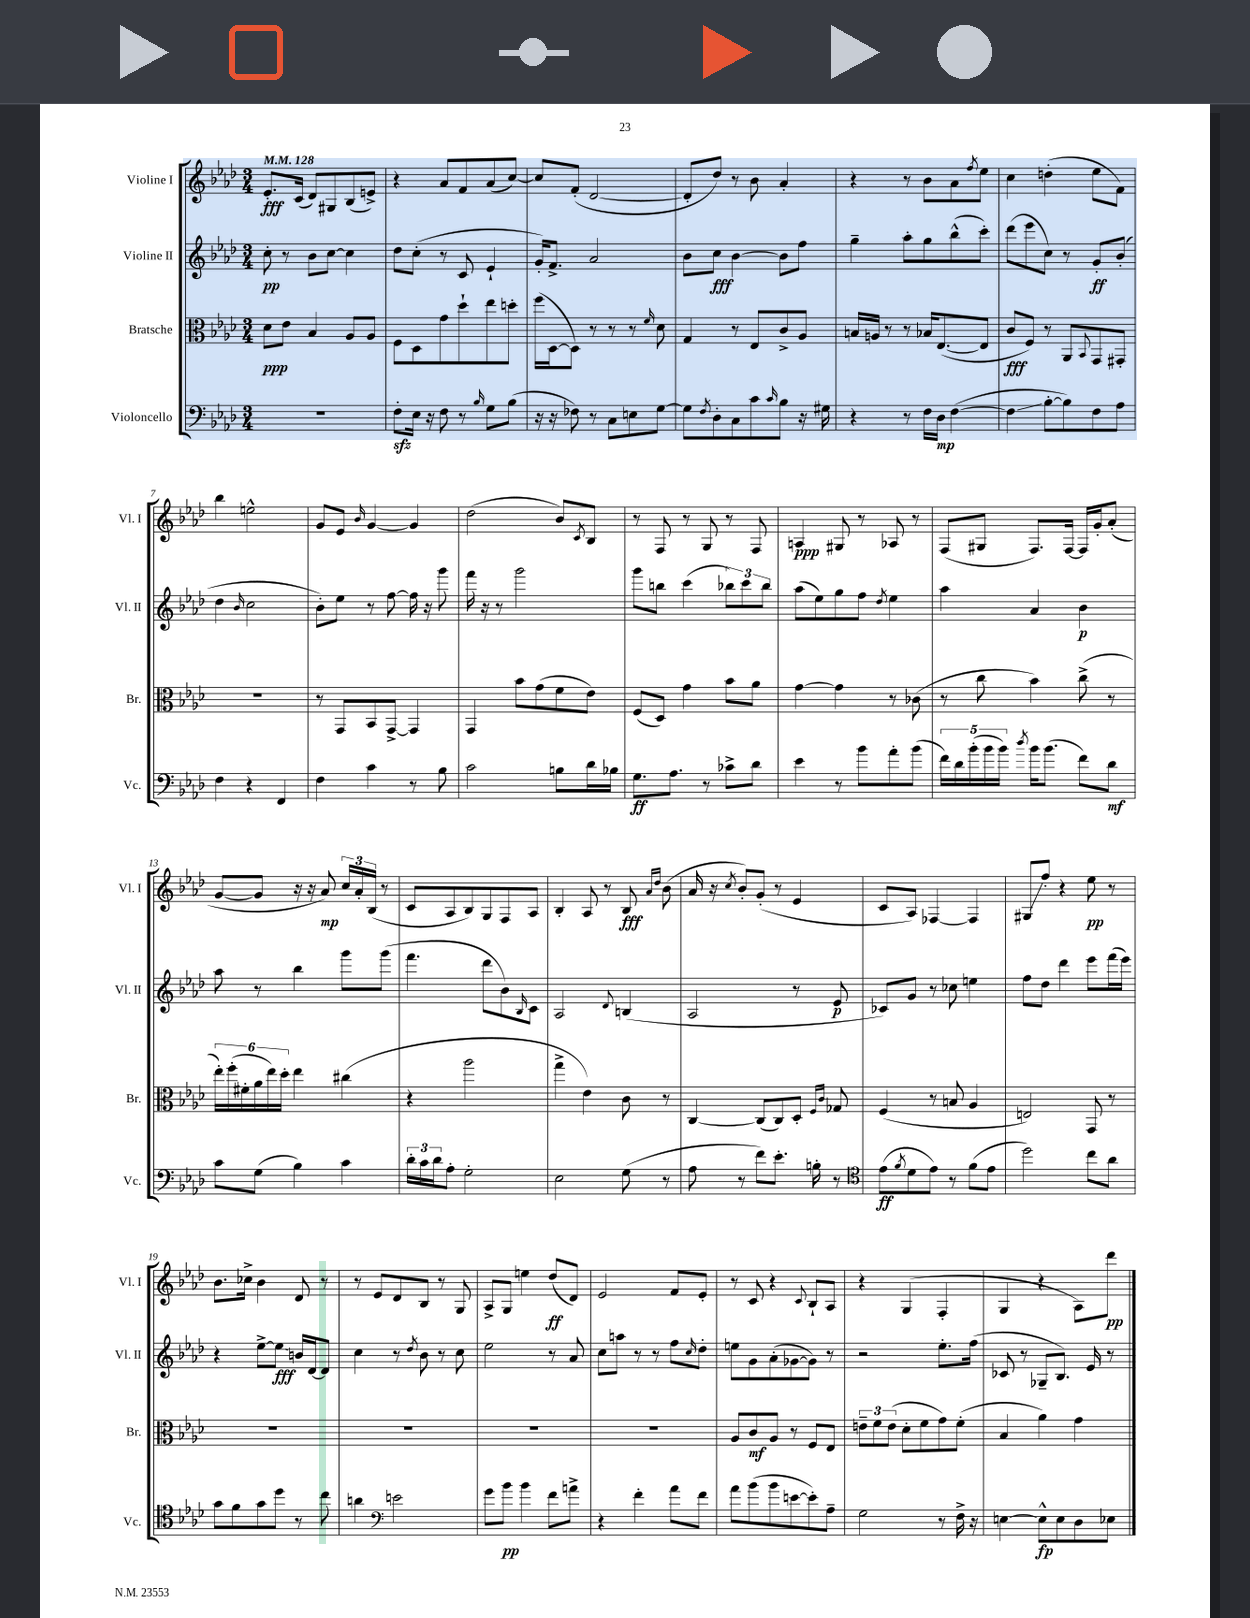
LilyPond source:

<<
\new StaffGroup <<
\new Staff = "s0" \with { instrumentName = "Violine I" shortInstrumentName = "Vl. I" } {
    \clef treble \key aes \major \numericTimeSignature \time 3/4 \tempo 4 = 128
    ees'8.-.\fff c'16( des'8) gis8 bes8( e'8->) |
    r4 aes'8 f'8 aes'8( c''8~) |
    c''8 f'8-.( des'2~ |
    des'8-. des''8) r8 bes'8 aes'4-. |
    r4 r8 bes'8 aes'8 \acciaccatura { f''8 } ees''8 |
    c''4 d''4-.( ees''8 f'8) |
    bes''4 e''2-^ |
    g'8 ees'8 \grace { bes'16 } g'4~ g'4 |
    des''2( bes'8) \acciaccatura { c'8 } bes8 |
    r8 f8 r8 g8 r8 f8 |
    a4\ppp gis8 r8 aes8 r8 |
    f8( gis8 f8.) f16~ f16 g'16-. aes'8-.( |
    g'8~ g'8 r16 r16 aes'8\mp) \tuplet 3/2 { c''16 aes'16-. bes16( } r8 |
    c'8 aes8 bes8) g8 f8 aes8 |
    bes4-. aes8 r8 bes8\fff \grace { aes'16 des''16 } bes'8( |
    aes'16 r16 \acciaccatura { c''8 } bes'8-.) g'8-.( r8 ees'4 |
    c'8 aes8) fes4~ fes4 |
    gis8\glissando f''8-. r4 ees''8\pp r8 |
    bes'8. ces''16-> bes'4 des'8 r8 |
    r8 ees'8 des'8 bes8 r8 g8 |
    aes8-> g8 e''4 des''8\ff( des'8) |
    ees'2 f'8 ees'8-. |
    r8 c'8 r4 \appoggiatura { c'8 } bes8-! aes8 |
    r4 g4( f4-. |
    g4 r4 aes8) des'''8\pp \bar "|." |
}
\new Staff = "s1" \with { instrumentName = "Violine II" shortInstrumentName = "Vl. II" } {
    \clef treble \key aes \major \numericTimeSignature \time 3/4
    c''8-.\pp r8 bes'8 c''8~ c''4 |
    des''8 c''8-.( r8 c'8 ees'4-! |
    g'16-.) f'8.-> aes'2 |
    bes'8 c''8\fff bes'4~ bes'8 f''8 |
    g''4-- aes''8-. g''8 bes''8-^( c'''8-.) |
    des'''8( ees'''8 c''8) r8 g'8-.\ff bes'8-.( |
    des''4 \grace { bes'16 } c''2 |
    bes'8-.) ees''8 r8 f''8~ f''16 r16 g'''8 |
    f'''16 r16 r8 g'''2 |
    g'''8 b''8 c'''4( \tuplet 3/2 { bes''8) c'''8 bes''8 } |
    aes''8( ees''8) g''8 f''8 \acciaccatura { des''8 } ees''4 |
    aes''4 aes'4 bes'4\p |
    aes''8 r8 bes''4 g'''8 g'''8( |
    f'''4. des'''8 bes'8) \grace { bes16 } c'8 |
    aes2 \appoggiatura { des'8 } b4( |
    aes2 r8 ees'8\p |
    ces'8) g'8 r8 ces''8 e''4 |
    f''8 des''8 des'''4 ees'''8 f'''16( ees'''16) |
    r4 ees''8~-> ees''8\glissando\fff b'16 des'16~ des'8 |
    c''4 r8 \acciaccatura { des''8 } bes'8 r8 c''8 |
    ees''2 r8 aes'8 |
    c''8 a''8 r8 r8 f''8 \grace { c''16 } des''8-. |
    e''8 g'8 aes'8-.( ges'8~ ges'8) r8 |
    r2 ees''8.-. f''16( |
    ces'8 r8 ges8-- bes8.) ees'16 r8 \bar "|." |
}
\new Staff = "s2" \with { instrumentName = "Bratsche" shortInstrumentName = "Br." } {
    \clef alto \key aes \major \numericTimeSignature \time 3/4
    des'8\ppp ees'8 bes4 aes8 aes8 |
    f8 des8 g'8 des''8-! ees''8 d''8-. |
    f''16( des16~ des8) r8 r8 r8 \grace { f'16 } des'8 |
    g4 r8 ees8 c'8-> aes8 |
    b16 a16 r8 r8 bes16 ees8.~( ees8 |
    c'8\fff f8) r8 aes,8 \appoggiatura { bes,8 } g,8 gis,8-. |
    R2. |
    r8 g,8 bes,8 g,8~-> g,4 |
    g,4 bes'8 g'8( f'8 ees'8) |
    f8( des8) g'4 bes'8 aes'8 |
    g'4~ g'4 r8 ces'8( |
    r8 c''8 bes'4) c''8->( r8 |
    \tuplet 6/4 { ees''16-.) f''16-.( fis'16-. aes'16 ees''16) des''16-. } ees''4 cis''4( |
    r4 aes''2 |
    g''4-> ees'4) c'8 r8 |
    c4~ c8( c8) des8-. \grace { f16 c'16 } ges8 |
    f4( r8 b8 aes4 |
    e2) g,8 r8 |
    R2. |
    R2. |
    R2. |
    R2. |
    aes8 c'8\mf aes8 r8 f8 ees8 |
    \tuplet 3/2 { e'8-- f'8 e'8( } des'8-. f'8 g'8) f'8-.( |
    bes4 aes'4) g'4 \bar "|." |
}
\new Staff = "s3" \with { instrumentName = "Violoncello" shortInstrumentName = "Vc." } {
    \clef bass \key aes \major \numericTimeSignature \time 3/4
    R2. |
    f8-.\sfz ees16 r16 f8 r8 \grace { bes16 } g8 bes8( |
    r16 r16 fes8) r8 c8 e8 g8~ |
    g8 \acciaccatura { f8 } des8-. c8 c'8 \grace { c'16 } bes8 r16 gis16 |
    r4 r8 f16 des16\mp f4~( |
    f4\glissando bes8~-. bes8) f8 aes8 |
    f4 r4 f,4 |
    f4 c'4 r8 bes8 |
    c'2 b8 des'16 bes16 |
    g8.\ff aes8. r8 ces'8-> des'8 |
    ees'4 r8 bes'8 aes'8-. bes'8( |
    \tuplet 5/4 { f'16) des'16 bes'16-.( bes'16 bes'16) } \acciaccatura { des''8 } bes'16 bes'8.( f'8) des'8\mf |
    c'8 g8( bes4) c'4 |
    \tuplet 3/2 { des'16-. c'16 des'16 } aes8-. g2-. |
    ees2 g8( r8 |
    aes8 r8 f'8) ees'8.-. b16-. r8 |
    \clef tenor ees'8\ff( \acciaccatura { f'8 } des'8 ees'8) r8 f'8( ees'8 |
    des''2) c''8 aes'8 |
    g'8 f'8 g'8 des''8 r8 c''8 |
    a'4 \clef bass e'2 |
    g'8 bes'8\pp bes'4 f'8 a'8-> |
    r4 f'4-. aes'8 f'8 |
    aes'8 bes'8( bes'8 e'8~ e'8-.) aes8-- |
    g2 r8 f16-> r16 |
    e4~ e8-^\fp e8 des8 ees8 \bar "|." |
}
>>
>>
